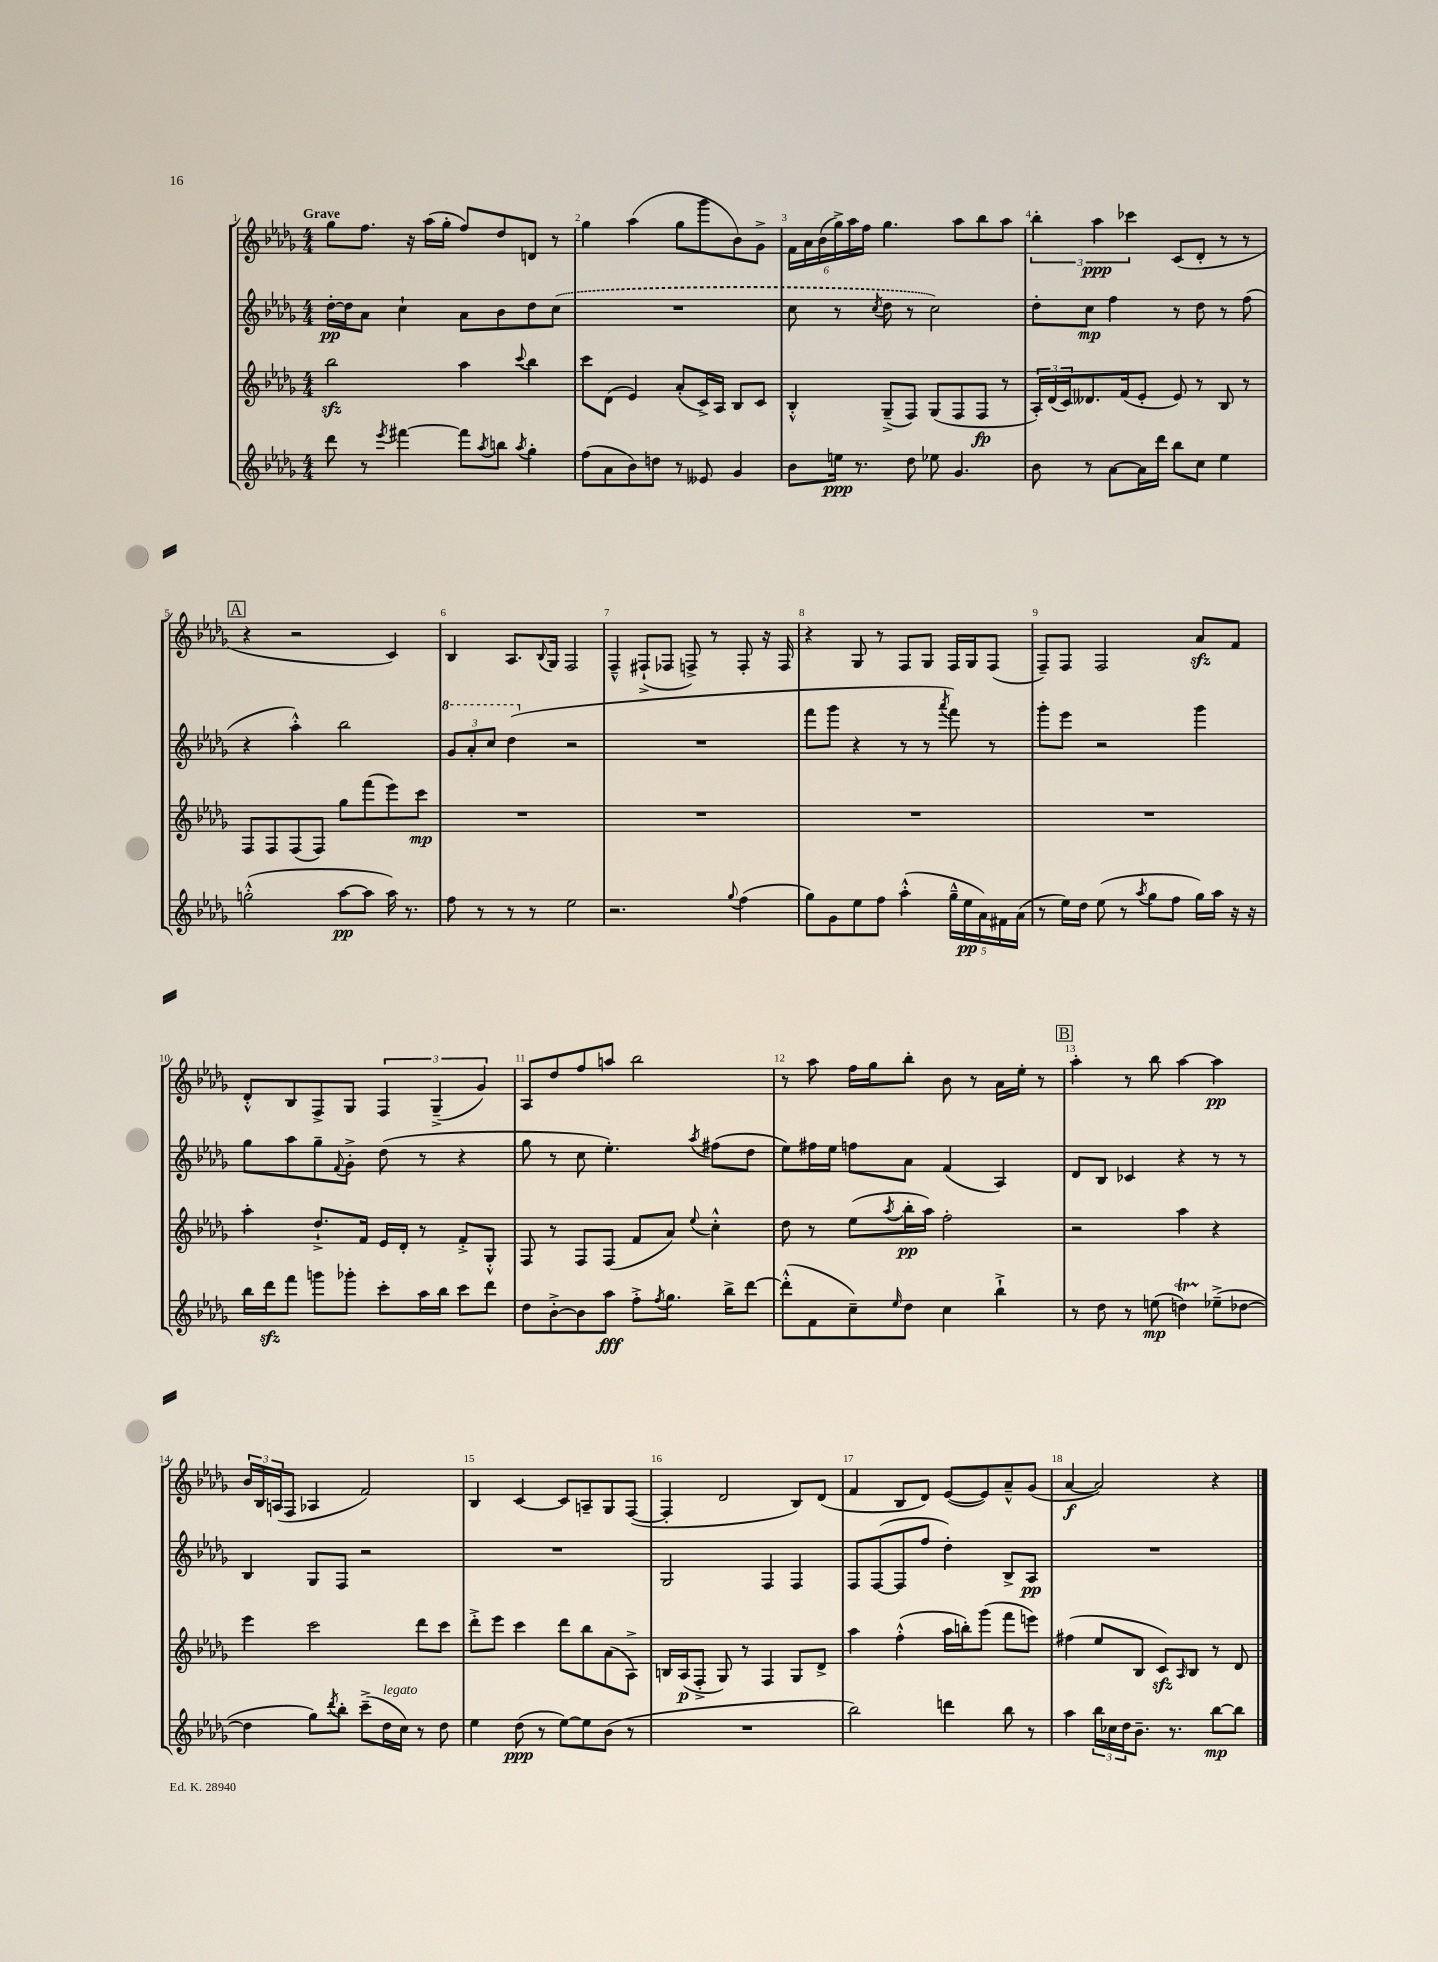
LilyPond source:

<<
\new StaffGroup <<
\new Staff = "s0" {
    \clef treble \key des \major \numericTimeSignature \time 4/4 \tempo "Grave"
    ges''8 f''8. r16 aes''16( ges''16-. f''8) des''8 d'8 r8 |
    ges''4 aes''4( ges''8 ges'''8 bes'8) ges'8-> |
    \tuplet 6/4 { f'16 aes'16 bes'16( ges''16->) aes''16 f''16 } ges''4. aes''8 bes''8 aes''8 |
    \tuplet 3/2 { bes''4-. aes''4\ppp ces'''4 } c'8( des'8-. r8 r8 |
    \mark \markup { \box "A" } r4 r2 c'4) |
    bes4 aes8. \appoggiatura { bes8 } ges16 f2 |
    f4---^ fis8-!->( fes8 f8->) r8 f8-. r16 f16 |
    r4 ges8 r8 f8 ges8 f16 ges16 f8( |
    f8--) f8 f2 aes'8\sfz f'8 |
    des'8-.-^ bes8 f8-> ges8 \tuplet 3/2 { f4 ges4--->( ges'4) } |
    aes8 des''8 f''8 a''8 bes''2 |
    r8 aes''8 f''16 ges''16 bes''8-. bes'8 r8 aes'16 ees''16-. r8 |
    \mark \markup { \box "B" } aes''4-. r8 bes''8 aes''4~ aes''4\pp |
    \tuplet 3/2 { bes'16 bes16 a16( } f8 aes4 f'2) |
    bes4 c'4~ c'8 a8-- ges8 f8~( |
    f4-. des'2 bes8) des'8( |
    f'4 bes8 des'8) ees'8~( ees'8) aes'8---^ ges'8( |
    aes'4~\f aes'2) r4 \bar "|." |
}
\new Staff = "s1" {
    \clef treble \key des \major \numericTimeSignature \time 4/4
    des''16~-.\pp des''16 aes'8 c''4-! aes'8 bes'8 des''8 \once \slurDashed c''8( |
    R1 |
    c''8 r8 \acciaccatura { c''8 } des''8 r8 c''2) |
    des''8-. c''8\mp f''4 r8 des''8 r8 f''8( |
    \mark \markup { \box "A" } r4 aes''4-.-^) bes''2 |
    \tuplet 3/2 { \ottava #1 ges''8 aes''8-. c'''8 } des'''4( \ottava #0 r2 |
    R1 |
    f'''8 ges'''8 r4 r8 r8 \acciaccatura { aes'''8 } f'''8) r8 |
    ges'''8-. ees'''8 r2 ges'''4 |
    ges''8 aes''8 ges''8-- \appoggiatura { f'8 } ges'8-.-> des''8( r8 r4 |
    ges''8 r8 c''8 ees''4.-.) \acciaccatura { aes''8 } fis''8( des''8 |
    ees''8) fis''16 ees''16 f''8 aes'8 f'4( aes4) |
    \mark \markup { \box "B" } des'8 bes8 ces'4 r4 r8 r8 |
    bes4 ges8 f8 r2 |
    R1 |
    ges2 f4 f4 |
    f8 f8~( f8 f''8 des''4-.) bes8-> aes8\pp |
    R1 \bar "|." |
}
\new Staff = "s2" {
    \clef treble \key des \major \numericTimeSignature \time 4/4
    bes''2\sfz aes''4 \appoggiatura { c'''8 } bes''4 |
    c'''8 des'8( ees'4) aes'8-.( c'16->) aes16 bes8 c'8 |
    bes4-.-^ ges8--->( f8) ges8( f8 f8\fp r8 |
    \tuplet 3/2 { aes16-.) des'16( c'16) } deses'8. f'16( ees'8-. ees'8) r8 bes8 r8 |
    \mark \markup { \box "A" } f8 f8 f8( f8) ges''8 f'''8( ees'''8) c'''8\mp |
    R1 |
    R1 |
    R1 |
    R1 |
    aes''4-. des''8.-!-> f'16 ees'16 des'16-. r8 f'8-.-> ges8-.-^ |
    f8 r8 f8 f8( f'8 aes'8) \appoggiatura { ees''8 } c''4-.-^ |
    des''8 r8 ees''8( \acciaccatura { aes''8 } bes''16-.\pp aes''16) f''2-. |
    \mark \markup { \box "B" } r2 aes''4 r4 |
    ees'''4 c'''2 des'''8 c'''8 |
    des'''8-.-> ees'''8 c'''4 des'''8 bes''8 aes'8( aes8->) |
    b16 aes16\p( f8-.-> ges8) r8 f4 ges8 des'8-> |
    aes''4 f''4-.-^( aes''16 b''16-.) ges'''8( f'''8 e'''8) |
    fis''4( ees''8 bes8 c'8\sfz) \grace { aes16 } bes8 r8 des'8 \bar "|." |
}
\new Staff = "s3" {
    \clef treble \key des \major \numericTimeSignature \time 4/4
    des'''8 r8 \acciaccatura { ees'''8 } fis'''4~ fis'''8 \acciaccatura { aes''8 } b''8 \acciaccatura { aes''8 } ges''4-. |
    f''8( aes'8 bes'8) d''8 r8 eeses'8 ges'4 |
    bes'8 e''16\ppp r8. des''8 ees''8 ges'4. |
    bes'8 r8 aes'8~ aes'16 des'''16 bes''8 c''8 ees''4 |
    \mark \markup { \box "A" } g''2-.-^( aes''8~\pp aes''8 aes''16) r8. |
    f''8 r8 r8 r8 ees''2 |
    r2. \appoggiatura { ges''8 } f''4( |
    ges''8) ges'8 ees''8 f''8 aes''4-.-^( \tuplet 5/4 { ges''16---^ ees''16\pp aes'16) fis'16 aes'16( } |
    r8 ees''16) des''16 ees''8( r8 \acciaccatura { aes''8 } ges''8 f''8 ges''16) aes''16 r16 r16 |
    bes''16 des'''16\sfz f'''8 g'''8 ges'''8-. c'''8-. aes''16 bes''16 c'''8 des'''8 |
    des''8 bes'8~-.-> bes'8 aes''8\fff f''8-.-> \acciaccatura { f''8 } ges''8. bes''16-> des'''8~ |
    des'''8-.-^( f'8 c''8--) \grace { ees''16 } des''8 c''4 bes''4-!-> |
    \mark \markup { \box "B" } r8 des''8 r8 e''8\mp( d''4\startTrillSpan) ees''8--->\stopTrillSpan( des''8~ |
    des''4 ges''8) \acciaccatura { des'''8 } bes''8-. c'''8--->( des''16^\markup { \italic "legato" } c''16) r8 des''8 |
    ees''4 des''8\ppp( r8 ees''8~) ees''8 bes'8( r8 |
    R1 |
    bes''2) d'''4 bes''8 r8 |
    aes''4 \tuplet 3/2 { bes''16 ces''16 des''16 } bes'8.-- r8. bes''8~\mp bes''8 \bar "|." |
}
>>
>>
\layout { \context { \Score \override BarNumber.break-visibility = ##(#f #t #t) barNumberVisibility = #all-bar-numbers-visible } }
